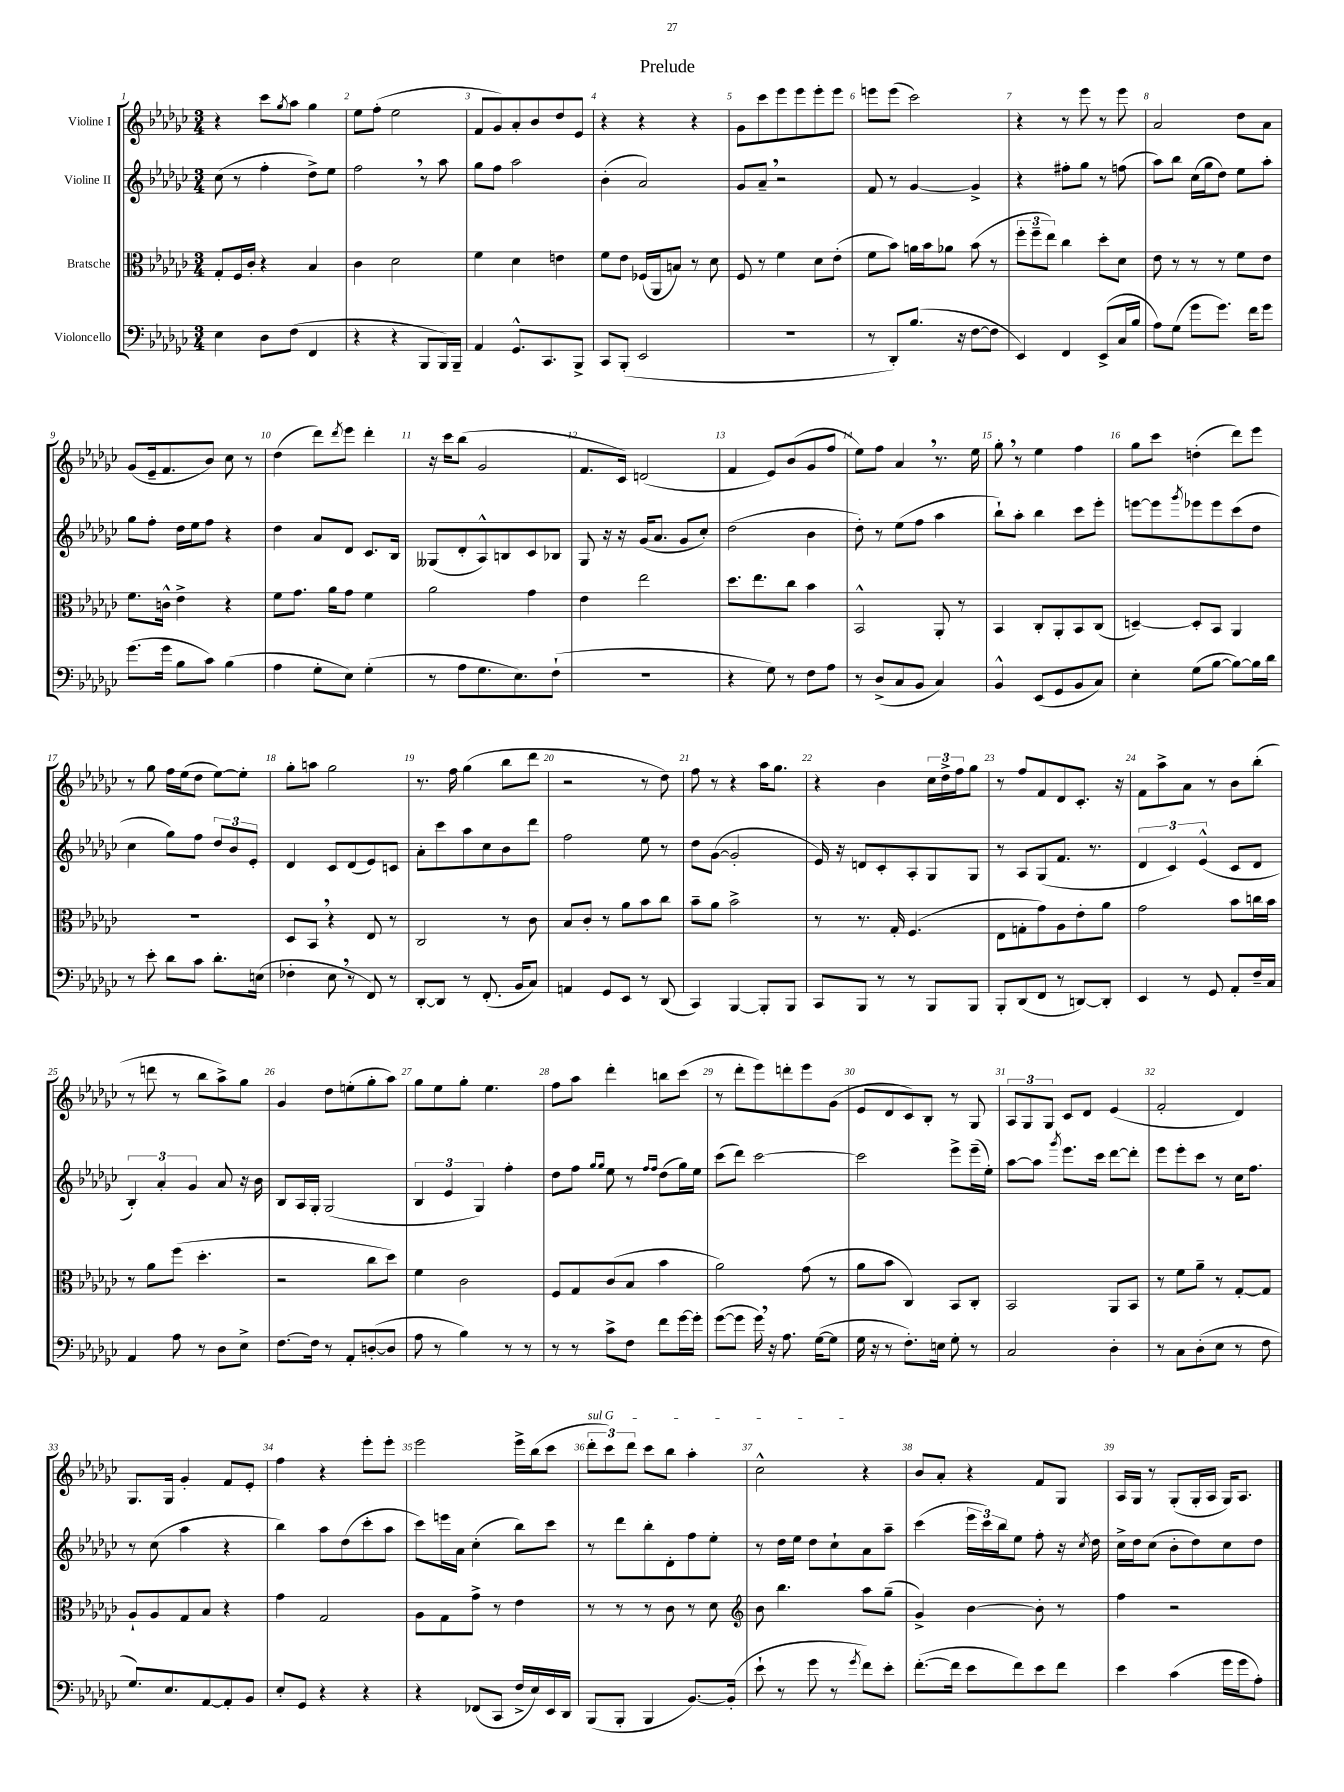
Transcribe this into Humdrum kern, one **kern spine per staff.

**kern	**kern	**kern	**kern
*staff4	*staff3	*staff2	*staff1
*clefF4	*clefC3	*clefG2	*clefG2
*k[b-e-a-d-g-c-]	*k[b-e-a-d-g-c-]	*k[b-e-a-d-g-c-]	*k[b-e-a-d-g-c-]
*M3/4	*M3/4	*M3/4	*M3/4
4E-\	8G-'/L	(8cc-\	4r
.	16F/L	8r	.
.	16c-'/JJ	.	.
8D-\L	4r	4ff'\	8ccc-\L
.	.	.	8qgg-/
(8F\J	.	.	8aa-\J
4FF/	4B-/	8dd-^\L)	4gg-\
.	.	8ee-\J	.
=	=	=	=
4r	4c-\	2ff\	8ee-\L
.	.	.	(8ff'\J
4r	2d-\	.	2ee-\
8BBB-/L	.	8r	.
16BBB-/L)	.	8aa-\	.
16BBB-~/JJ	.	.	.
=	=	=	=
4AA-/	4f\	8gg-\L	8f/L
.	.	8ff\J	8g-/)
8.GG-^^/L	4d-\	2aa-\	8a-'/
.	.	.	8b-/
8.CC-/	.	.	.
.	4e\	.	8dd-/
8BBB-^/J	.	.	8e-/J
=	=	=	=
8CC-/L	8f\L	(4b-'\	4r
(8BBB-'/J	8e-\J	.	.
2EE-/	(16F-/LL	2a-/)	4r
.	16AA-/J	.	.
.	8B/J)	.	.
.	8r	.	4r
.	8d-\	.	.
=	=	=	=
2.r	8F/	8g-/L	8g-\L
.	8r	8a-~/J	8ccc-\
.	4f\	2r	8eee-\
.	.	.	8eee-\
.	8d-\L	.	8eee-'\
.	(8e-'\J	.	8eee-\J
=	=	=	=
8r	8f\L	8f/	8eee\L
8DD-'/L)	8b-\J)	8r	(8eee\J
(8.B-/J	16a\LL	[4g-/	2ccc-\)
.	16b-\J	.	.
.	8a-\J	.	.
16r	.	.	.
[8F\L	(8b-\	4g-^/]	.
8F\]J	8r	.	.
=	=	=	=
4EE-/)	12ff'\L	4r	4r
.	12ff~\	.	.
.	12ee-\J)	.	.
4FF/	4cc-\	8ff#'\L	8r
.	.	8gg-\J	8eee-\
(8EE-^/L	8dd-'\L	8r	8r
16C-/L	8d-\J	(8ff\	8eee-\
16B-/JJ	.	.	.
=	=	=	=
8A-\L)	8e-\	8aa-\L)	2a-/
(8G-\J	8r	8bb-\J	.
8g-\L	8r	(16cc-\LL	.
.	.	16gg-\J	.
8.g-\J)	8r	8dd-\J)	.
.	8f\L	8ee-\L	8dd-\L
16f\LK	.	.	.
8g-\J	8e-\J	8aa-'\J	8a-\J
=	=	=	=
(8.g-\L	8.f\L	8gg-\L	(8g-/L
.	.	8ff'\J	16e-~/k
16g-\Jk	16c^^\Jk	.	8.f/
8B-\L	4e-^\	16dd-\LL	.
.	.	16ee-\J	.
8c-\J)	.	8ff\J	8b-/J)
(4B-\	4r	4r	8cc-\
.	.	.	8r
=	=	=	=
4A-\	8f\L	4dd-\	(4dd-\
.	8.g-\J	.	.
8G-'\L	.	8a-/L	8ddd-\L)
.	16a-\LK	.	.
.	.	.	8qddd-/
8E-\J)	8g-\J	8d-/J	8eee-\J
(4G-'\	4f\	8.c-/L	4ddd-'\
.	.	16B-/Jk	.
=	=	=	=
8r	2a-\	(8G--/L	16r
.	.	.	16ccc-\LK
8A-\L	.	8d-'/	(8bb-\J
8.G-\	.	8A-^^/)	2g-/
.	.	8B/	.
8.E-\)	.	.	.
.	4g-\	8c-/	.
(8F`\J	.	8B-/J	.
=	=	=	=
2.r	4e-\	8G-/	8.f/L
.	.	16r	.
.	.	16r	16c-/Jk)
.	2ee-\	(16g-/LK	(2d/
.	.	8.a-/J	.
.	.	8g-/L	.
.	.	8cc-'/J)	.
=	=	=	=
4r	8.dd-\L	(2dd-\	4f/
.	8.ee-\	.	.
8G-\)	.	.	8e-/L)
8r	8cc-\J	.	(8b-/
8F\L	4b-\	4b-\	8g-/
8A-\J	.	.	8ff/J
=	=	=	=
8r	2BB-^^/	8dd-'\)	8ee-\L)
(8D-^/L	.	8r	8ff\J
8C-/	.	(8ee-\L	4a-/
8BB-/J	.	8ff\J	.
4C-/)	8AA-'/	4aa-\	8.r
.	8r	.	.
.	.	.	16ee-\
=	=	=	=
4BB-^^/	4BB-/	8bb-`\L)	8gg-'\
.	.	8aa-'\J	8r
(8EE-/L	8C-'/L	4bb-\	4ee-\
8GG-/	8AA-'/	.	.
8BB-/	8BB-/	8ccc-\L	4ff\
8C-/J)	(8C-/J	8eee-'\J	.
=	=	=	=
4E-'\	[4D~/)	[8eee\L	8gg-\L
.	.	8eee\]	8ccc-\J
.	.	8qggg-/	.
(8G-\L	8D'/]L	8eee-\	(4dd'\
[8B-\J	8BB-/J	8eee-\	.
8B-\_L)	4AA-/	(8ccc-\	8ddd-\L)
16B-\]L	.	8dd-\J	8eee-\J
16d-\JJ	.	.	.
=	=	=	=
8r	2.r	4cc-\	8r
8e-'\	.	.	8gg-\
8d-\L	.	8gg-\L)	16ff\LL
.	.	.	(16ee-\J
8c-\J	.	8ff\J	8dd-\J
8.d-'\L	.	12dd-/L	[8ee-\L)
.	.	12b-/	.
.	.	.	8ee-'\]J
.	.	12e-'/J	.
(16E\Jk	.	.	.
=	=	=	=
4F-'\	8D-/L	4d-/	8gg-'\L
.	8BB-/J	.	8aa\J
8E-\	4r	8c-/L	2gg-\
8r	.	(8d-/	.
8FF/)	8E-/	8e-/)	.
8r	8r	8c/J	.
=	=	=	=
[8DD-'/L	2C-/	8a-'\L	8.r
8DD-/]J	.	8ccc-\	.
.	.	.	16ff\
8r	.	8aa-\	(4gg-\
(8.FF'/	.	8cc-\	.
.	8r	8b-\	8bb-\L
16BB-/LK	.	.	.
8C-/J)	8c-\	8ddd-\J	8ddd-\J
=	=	=	=
4AA/	8B-/L	2ff\	2r
.	8c-'/J	.	.
8GG-/L	8r	.	.
8EE-/J	8a-\L	.	.
8r	8b-\	8ee-\	8r
(8DD-/	8cc-\J	8r	8dd-\)
=	=	=	=
4CC-/)	8b-~\L	8dd-\L	8ff\
.	8a-\J	([8g-\J	8r
[4BBB-/	2b-^\	2g-'/]	4r
8BBB-'/]L	.	.	16aa-\LK
.	.	.	8.gg-\J
8BBB-/J	.	.	.
=	=	=	=
8CC-/L	8r	16e-/)	4r
.	.	16r	.
8BBB-/J	8.r	8d/L	.
8r	.	8c-'/	4b-\
.	16G-'/	.	.
8r	(4.F/	8A-'/	.
8BBB-/L	.	8G-/	24cc-\LL
.	.	.	24dd-^\
.	.	.	24ff\J
8BBB-/J	.	8G-/J	8gg-\J
=	=	=	=
8BBB-'/L	8E-\L	8r	8r
(8DD-/	8G'\	8A-/L	8ff/L
8FF/J	8g-\)	(8G-/	8f/
8r	8A-\	8.f/J	8d-/
[8DD/L)	8e-'\	.	8.c-'/J
.	.	8.r	.
8DD'/]J	8a-\J	.	.
.	.	.	16r
=	=	=	=
4EE-/	2g-\	6d-/	8f\L
.	.	.	8aa-^\
.	.	6c-/)	.
8r	.	.	8a-\J
.	.	(6e-^^/	.
8GG-/	.	.	8r
8AA-'/L	8b-\L	8c-/L	8b-\L
16F~/L	16cc\L	8d-/J	(8bb-'\J
16C-/JJ	16b-\JJ	.	.
=	=	=	=
4AA-/	8r	6B-'/)	8r
.	8a-\L	.	8ddd\
.	.	6a-'/	.
8A-\	(8ff\J	.	8r
.	.	6g-/	.
8r	4.dd-'\	.	8bb-\L
8D-\L	.	8a-/	8aa-^\)
8E-^\J	.	16r	8gg-\J
.	.	16b-\	.
=	=	=	=
[8.F\L	2r	8B-/L	4g-/
.	.	16A-/L	.
16F\]Jk	.	16G-'/JJ	.
8r	.	(2G-/	8dd-\L
8AA-'/L	.	.	(8ee'\
([8D'/	8cc-\L	.	8gg-'\
8D/]J	8dd-\J)	.	8aa-\J)
=	=	=	=
8A-\	4f\	6B-/	8gg-\L
8r	.	.	8ee-\
.	.	6e-/	.
4B-\)	2c-\	.	8gg-'\J
.	.	6G-/)	.
.	.	.	4.ee-\
8r	.	4ff'\	.
8r	.	.	.
=	=	=	=
8r	8F/L	8dd-\L	8ff\L
8r	8G-/	8ff\J	8aa-\J
.	.	16qqgg-/LL	.
.	.	16qqgg-/JJ	.
8c-^\L	(8c-/	8ee-\	4ddd-'\
8F\J	8B-/J	8r	.
.	.	16qqff/LL	.
.	.	16qqff/JJ	.
8f\L	4b-\	(8dd-\L	8bb\L
[16g-\L	.	16gg-\L)	(8ccc-\J
16g-'\]JJ	.	16ee-\JJ	.
=	=	=	=
([8g-\L	2a-\)	(8ccc-\L	8r
8g-\]J	.	8ddd-\J)	8ddd-'\L
16g-\)	.	[2ccc-\	8eee-\)
16r	.	.	.
8.A-\	.	.	8ddd'\
.	(8g-\	.	8eee-\
([16G-\LK	.	.	.
8G-\]J	8r	.	(8g-\J
=	=	=	=
16G-\	8a-\L	2ccc-\]	8e-/L
16r	.	.	.
8r	8b-\J	.	8d-/
8.F'\L)	4C-/)	.	8c-/)
.	.	.	8B-'/J
16E\Jk	.	.	.
8G-'\	8BB-/L	8eee-^\L	8r
8r	8C-'/J	(16eee-~\L	8G-/
.	.	16ee-'\JJ)	.
=	=	=	=
2C-/	2BB-/	[8aa-\L	12A-/L
.	.	.	12G-/
.	.	8aa-\]J	.
.	.	.	12G-/J
.	.	8qggg-/	.
.	.	8.eee-\L	8c-/L
.	.	.	8d-/J
.	.	16ccc-\Jk	.
4D-'\	8AA-/L	[8ddd-\L	(4e-/
.	8BB-/J	8ddd-'\]J	.
=	=	=	=
8r	8r	8eee-\L	2f'/
8C-\L	8f\L	8eee-'\	.
(8D-'\	8a-~\J	8ccc-\J	.
8E-\J	8r	8r	.
8r	[8G-'/L	16cc-\LK	4d-/)
.	.	8.ff\J	.
8F\	8G-/]J	.	.
=	=	=	=
8.G-/L)	8A-`/L	8r	8.G-/L
.	8A-/	(8cc-\	.
8.E-/	.	.	16G-/Jk
.	8G-/	4aa-\	4g-'/
[8AA-/	8B-/J	.	.
8AA-'/]	4r	4r	8f/L
8BB-/J	.	.	8e-'/J
=	=	=	=
8E-'/L	4g-\	4bb-\)	4ff\
8GG-/J	.	.	.
4r	2G-/	8aa-\L	4r
.	.	(8dd-\	.
4r	.	8ccc-'\	8eee-'\L
.	.	8aa-\J	8eee-'\J
=	=	=	=
4r	8A-\L	8ccc-\L)	2eee-\
.	8G-\	16eee\L	.
.	.	16a-\JJ	.
(8FF-/L	8g-^\J	(4cc-'\	.
8CC-/J	8r	.	.
16F^/LL	4e-\	8bb-\L)	16eee-^\LL
16E-/)	.	.	(16bb-\J
16EE-/	.	8ccc-\J	8ccc-\J
16DD-/JJ	.	.	.
=	=	=	=
(8BBB-/L	8r	8r	12ddd-'\L
.	.	.	12ccc-\)
8BBB-'/J	8r	8ddd-\L	.
.	.	.	12ddd-\J
4BBB-/	8r	8bb-'\	8ccc-\L
.	8c-\	8d-'\	8bb-\J
[8.BB-/L)	8r	8ff\	4aa-'\
.	8d-\	8ee-'\J	.
(16BB-'/]Jk	.	.	.
=	=	=	=
*	*clefG2	*	*
8e-`\	8b-\	8r	2cc-^^\
8r	4.bb-\	16dd-\LL	.
.	.	16ee-\JJ	.
8g-\	.	8dd-\L	.
8r	.	8cc-`\	.
8qg-/	.	.	.
8f\L)	8aa-\L	8a-\	4r
8e-'\J	(8gg-~\J	8aa-~\J	.
=	=	=	=
([8.f'\L	4g-^/)	(4ccc-\	8b-/L
.	.	.	8a-'/J
16f\]Jk	.	.	.
8e-\L	[4b-\	24eee-\LL	4r
.	.	24ccc-\)	.
.	.	24bb-\J	.
8f\)	.	8ee-\J	.
8e-\	8b-'\]	8ff'\	8f/L
8f\J	8r	16r	8G-/J
.	.	8qcc-/	.
.	.	16dd-\	.
=	=	=	=
4e-\	4ff\	16cc-^\LL	16A-/LL
.	.	16dd-\J	16G-/JJ
.	.	(8cc-\J	8r
(4c-\	2r	8b-'\L	(8G-'/L
.	.	8dd-\)	16G-'/L
.	.	.	16A-/JJ
16g-\LL	.	8cc-\	16G-/LK)
16g-\J	.	.	8.A-/J
8A-'\J)	.	8dd-\J	.
==	==	==	==
*-	*-	*-	*-
